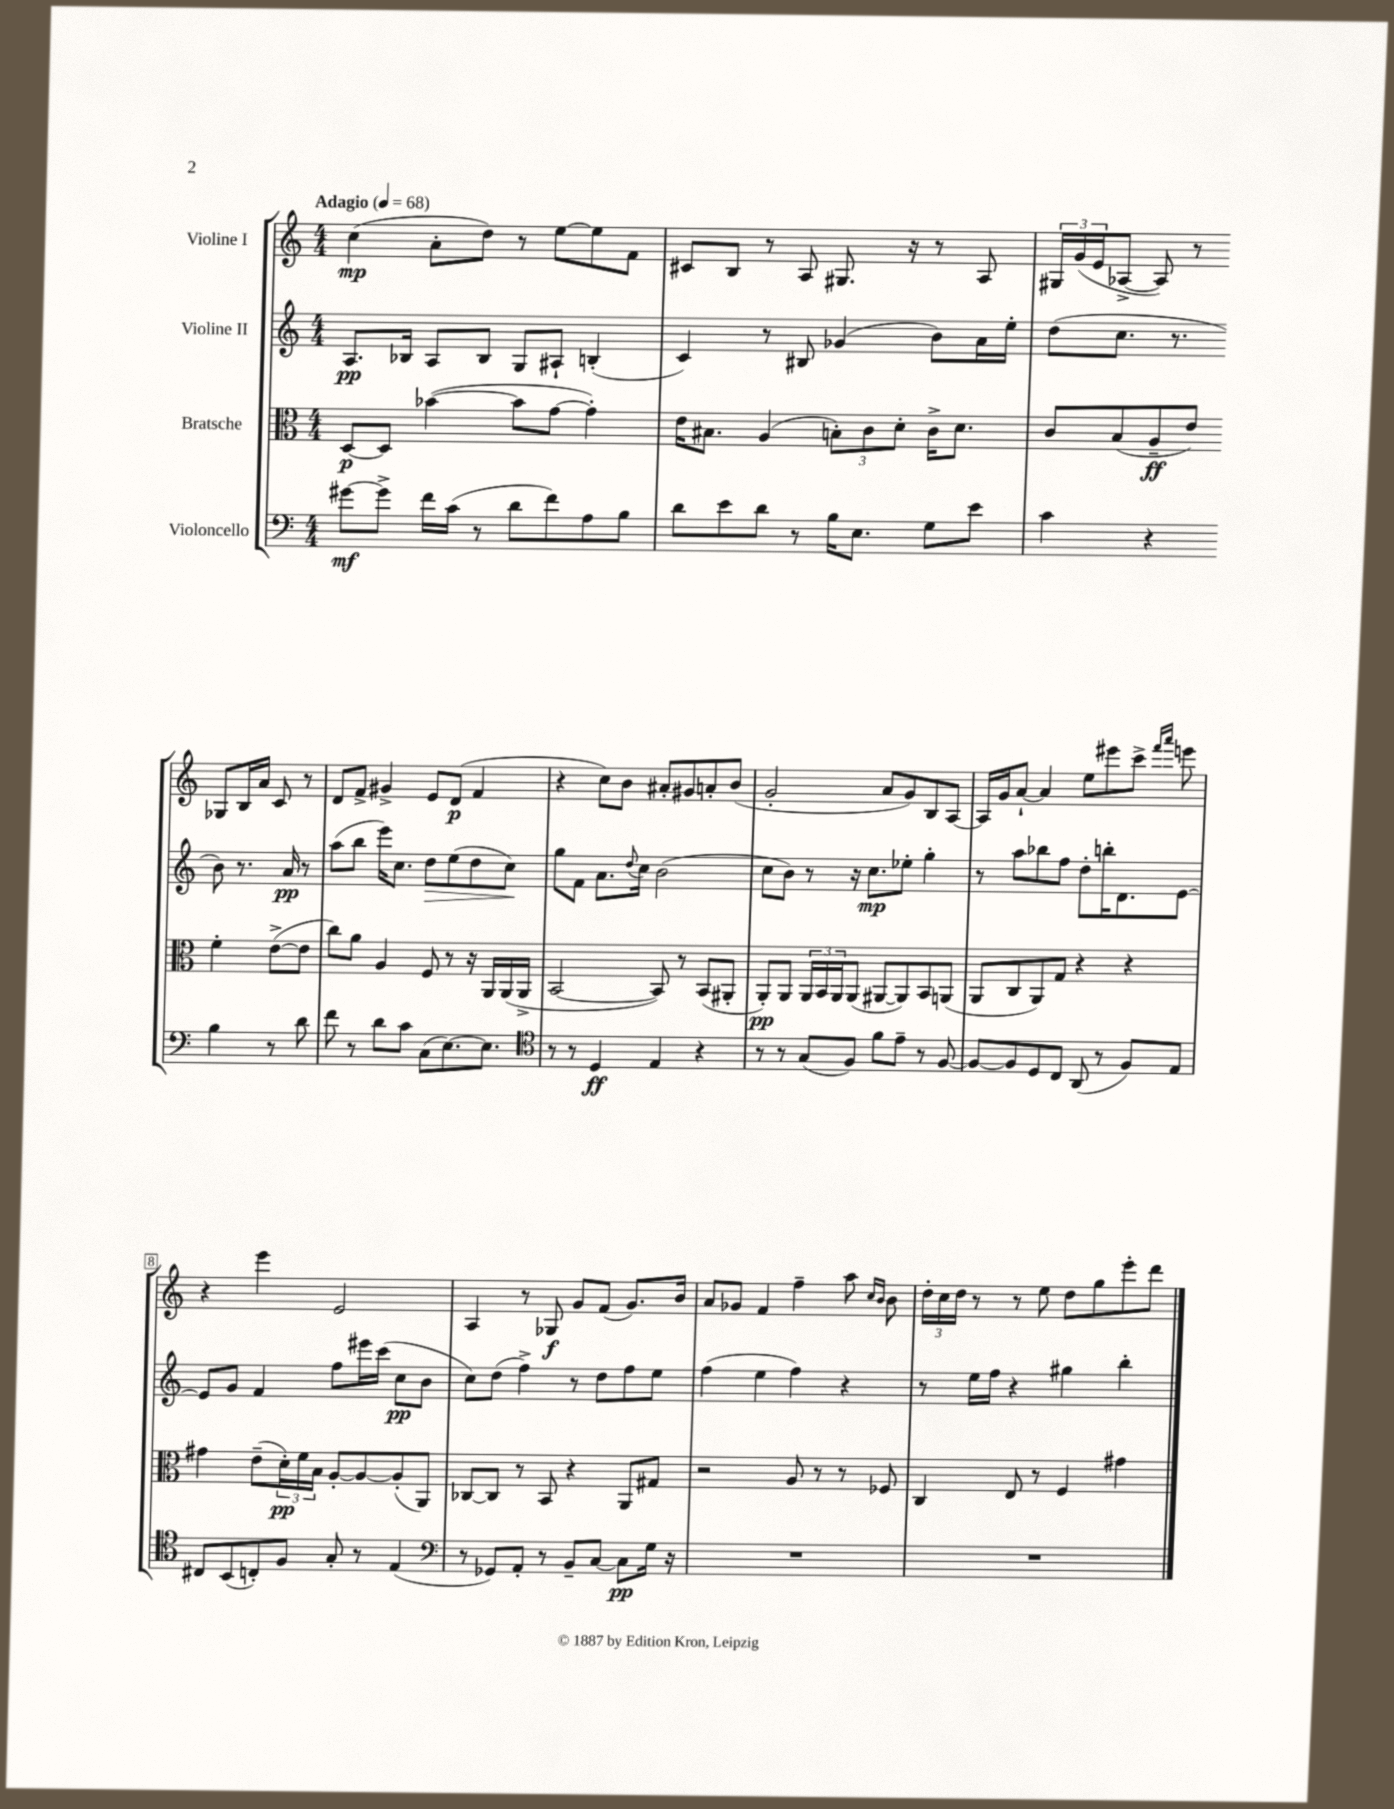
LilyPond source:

<<
\new StaffGroup <<
\new Staff = "s0" \with { instrumentName = "Violine I" } {
    \clef treble \key c \major \numericTimeSignature \time 4/4 \tempo "Adagio" 4 = 68
    c''4\mp( a'8-. d''8) r8 e''8~ e''8 f'8 |
    cis'8 b8 r8 a8 gis8. r16 r8 a8 |
    \tuplet 3/2 { gis16 g'16( e'16 } aes8~-> aes8) r8 ges8 b16 a'16 c'8 r8 |
    d'8 f'8-> gis'4-> e'8 d'8\p( f'4 |
    r4 c''8) b'8 ais'8-. gis'8 a'8-. b'8( |
    g'2-. a'8 g'8) b8 a8~ |
    a16 g'16 a'8~-! a'4 e''8 eis'''8 c'''8-> \grace { f'''16 a'''16 } e'''8 |
    r4 e'''4 e'2 |
    a4 r8 ges8\f g'8 f'8( g'8.) b'16 |
    a'8 ges'8 f'4 f''4-- a''8 \grace { c''16 b'16 } b'8 |
    \tuplet 3/2 { d''16-. c''16 d''16 } r8 r8 e''8 d''8 g''8 e'''8-. d'''8 \bar "|." |
}
\new Staff = "s1" \with { instrumentName = "Violine II" } {
    \clef treble \key c \major \numericTimeSignature \time 4/4
    a8.\pp bes16 a8 bes8 g8 ais8-! b4-.( |
    c'4) r8 bis8 ges'4( b'8) a'16 e''16-. |
    d''8( c''8. r8. b'8) r8. a'16\pp r8 |
    a''8( b''8 e'''16) c''8. d''8\> e''8( d''8 c''8\!) |
    g''8 f'8 a'8. \appoggiatura { d''8 } c''16 b'2( |
    c''8 b'8) r8 r16 c''8.\mp ees''8-. g''4-. |
    r8 a''8 bes''8 f''8 d''8-. b''16-. d'8. e'8~ |
    e'8 g'8 f'4 f''8 eis'''16 c'''16( c''8\pp b'8 |
    c''8) d''8( f''4->) r8 d''8 f''8 e''8 |
    f''4( e''4 f''4) r4 |
    r8 e''16 f''16 r4 gis''4 b''4-. \bar "|." |
}
\new Staff = "s2" \with { instrumentName = "Bratsche" } {
    \clef alto \key c \major \numericTimeSignature \time 4/4
    d8~\p d8 bes'4~( bes'8 g'8~ g'4-.) |
    e'16 bis8. a4( \tuplet 3/2 { b8-.) c'8 d'8-. } c'16-> d'8. |
    c'8 b8( a8--\ff e'8) f'4-. e'8~->( e'8 |
    c''8) a'8 a4 f8 r8 r16 a,16 a,16( a,16-> |
    b,2~ b,8) r8 b,8( ais,8-. |
    a,8-.\pp) a,8 \tuplet 3/2 { a,16 b,16 a,16 } a,8( ais,8~ ais,8) b,8 a,8( |
    a,8 c8 a,8) g8 r4 r4 |
    gis'4 e'8--( \tuplet 3/2 { d'16-.\pp) f'16 b16 } a8~-. a8~ a8-.( a,8) |
    ces8~ ces8 r8 b,8 r4 a,8 gis8 |
    r2 a8 r8 r8 fes8 |
    c4 e8 r8 f4 gis'4 \bar "|." |
}
\new Staff = "s3" \with { instrumentName = "Violoncello" } {
    \clef bass \key c \major \numericTimeSignature \time 4/4
    gis'8~\mf gis'8-> f'16 c'16( r8 d'8 f'8) a8 b8 |
    d'8 e'8 d'8 r8 b16 e8. g8 e'8 |
    c'4 r4 b4 r8 d'8 |
    f'8 r8 d'8 c'8 c8( e8.~) e8. |
    \clef tenor r8 r8 d4\ff e4 r4 |
    r8 r8 g8( f8) f'8 e'8-- r8 f8~ |
    f8~ f8 d8 c8 a,8( r8 f8) e8 |
    cis8 b,8( c8-.) f8 g8-. r8 e4( |
    \clef bass r8 ges,8) a,8-. r8 b,8-- c8~ c8\pp g16 r16 |
    R1 |
    R1 \bar "|." |
}
>>
>>
\layout { \context { \Score \override BarNumber.stencil = #(make-stencil-boxer 0.1 0.3 ly:text-interface::print) } }
